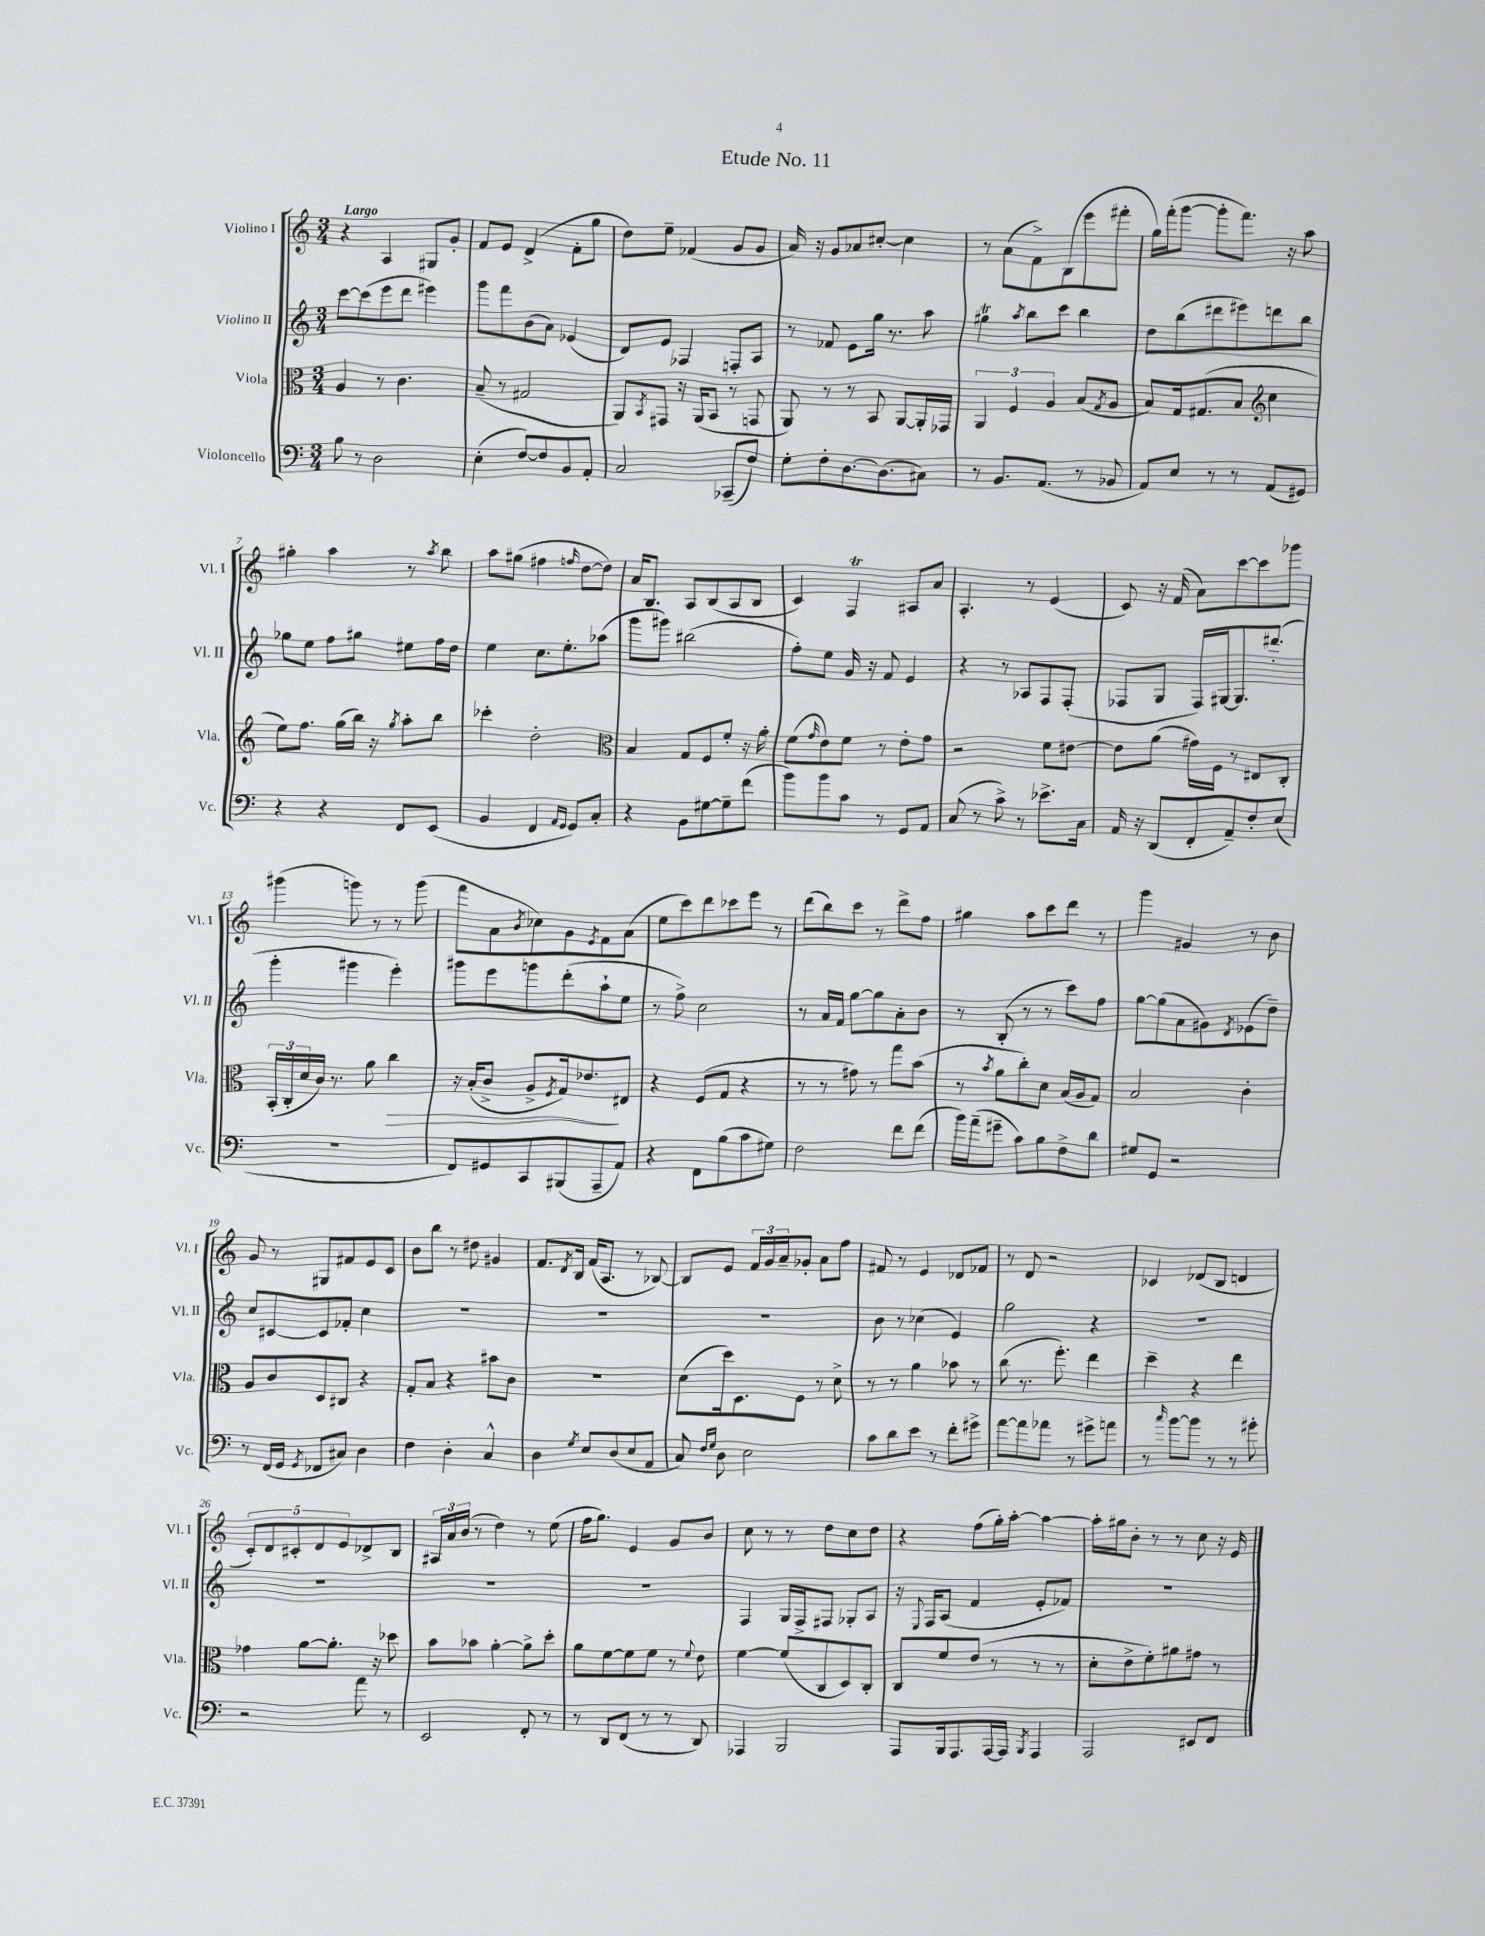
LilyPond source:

\header { title = "Etude No. 11" }
<<
\new StaffGroup <<
\new Staff = "s0" \with { instrumentName = "Violino I" shortInstrumentName = "Vl. I" } {
    \clef treble \key c \major \numericTimeSignature \time 3/4 \tempo "Largo"
    r4 a4 gis8 g'8-. |
    f'8 e'8 d'4->( f'8-. g''8 |
    d''8) e''8-- fes'4( g'8 g'8 |
    a'16) r16 g'8 aes'8 cis''8~-. cis''4 |
    r8 a'8( f'8->) b8( e'''8 fis'''8-. |
    g''16) f'''16-.( g'''8~ g'''8-. f'''8.) r16 a''8 |
    gis''4-. a''4 r8 \acciaccatura { a''8 } b''8 |
    a''8 gis''8( fis''4 \grace { f''16 } d''8~ d''8) |
    a'16 b8. a8 b8( a8 b8 |
    c'4) f4\trill ais8 a'8 |
    a4.-. r8 e'4( |
    c'8) r16 f'16( a'8) c'''8~ c'''8 ges'''8 |
    gis'''4( g'''8) r8 r8 g'''8( |
    f'''8 a'8 \acciaccatura { b'8 } ces''8) g'8 \acciaccatura { e'8 } f'8 a'8( |
    e''8 c'''8) d'''8 ces'''8 e'''8 r8 |
    d'''8( b''8) c'''8 r8 d'''8-> f''8 |
    gis''4 a''8 c'''8 d'''8 r8 |
    g'''4 gis'4 r8 b'8 |
    g'8 r8 gis8 fis'8 e'8 c'8 |
    b'8 b''8 r8 dis''8 gis'4 |
    f'8. \acciaccatura { d'8 } b16 f'16( a8. r8 bes8~) |
    bes8 e'8 \tuplet 3/2 { f'16 g'16 a'16-- } ges'8-. a'8 f''8 |
    fis'8 r8 e'4 des'8 fes'8 |
    r8 d'8 r2 |
    ces'4 des'8( b8 d'4 |
    \tuplet 5/4 { c'8-.) d'8 cis'8-. d'8 e'8 } des'8-> b8 |
    \tuplet 3/2 { ais16 a'16 b'16( } r8 d''4) r8 e''8( |
    f''16 g''8.) e'4 g'8 b'8 |
    c''8 r8 r8 d''8 c''8 d''8 |
    r4 f''8( g''16-.) a''16~-. a''4~ |
    a''16-. gis''16 b'8-. r8 r8 c''8 r16 e'16 \bar "|." |
}
\new Staff = "s1" \with { instrumentName = "Violino II" shortInstrumentName = "Vl. II" } {
    \clef treble \key c \major \numericTimeSignature \time 3/4
    c'''8~ c'''8( e'''8 d'''8 eis'''4) |
    g'''8 f'''8 b'8( a'8) ees'4( |
    d'8) e'8 fes4 f8-. a8 |
    r8 fes'8 e'8 g''16 r8. a''8 |
    gis''4\trill \acciaccatura { a''8 } b''8 c'''8 b''4 |
    d''8 b''8( dis'''8 eis'''8) d'''8 b''8 |
    ges''8 e''8 f''8 gis''8 eis''8 f''16 d''16 |
    e''4 c''8. e''8.-. aes''8( |
    g'''8 gis'''8) bis''2( |
    f''8-.) e''8 g'16 r16 f'8 e'4 |
    r4 r8 aes8 f8 f8-.( |
    fes8 g8 fes16) gis16~ gis8. dis'''8.-.( |
    g'''4-. gis'''4 e'''4-.) |
    gis'''8 e'''8 g'''8 d'''8-.( a''8-! e''8 |
    r8 f''8->) c''2 |
    r8 a'16 f'16 g''8~ g''8 a'8-. b'8 |
    r8 b8-.( r8 r8 c'''8) f''8 |
    g''8~ g''8( a'8 gis'8) \acciaccatura { d'8 } ees'8( d''8--) |
    c''8 cis'8~ cis'8 fes'8-. c''4 |
    R2. |
    R2. |
    R2. |
    b'8 r8 ces''4( e'4) |
    g''2 r4 |
    R2. |
    R2. |
    R2. |
    R2. |
    f4 g16 f16-> fis8 ges8-. a8 |
    r16 \appoggiatura { e8 } f16 a8( f'4 e'8-. fes'8) |
    R2. \bar "|." |
}
\new Staff = "s2" \with { instrumentName = "Viola" shortInstrumentName = "Vla." } {
    \clef alto \key c \major \numericTimeSignature \time 3/4
    a4 r8 c'4. |
    b8--( r8 gis2 |
    a,8) \acciaccatura { b,8 } gis,8 r16 a,16( b,8 r8 g,8 |
    a,8) r8 r8 b,8 a,8~ a,16-. ges,16 |
    \tuplet 3/2 { a,4 f4 a4 } b8( \acciaccatura { g8 } a8 |
    b8) g16 gis8.( b8 \clef treble c''4 |
    e''8) f''8. g''16( b''16) r16 \acciaccatura { g''8 } a''8-. b''8 |
    ces'''4-. d''2-. |
    \clef alto b4 g8 f8 f'8-. r16 a'16-. |
    f'8( \grace { g'16 } e'8) f'8 r8 e'8-. g'8 |
    r2 f'8 eis'8~ |
    eis'8 a'8( gis'16) f16 r8 eis8 c8-. |
    \tuplet 3/2 { b,16-.( c16-. d'16 } c'16) r8. a'8 c''4\> |
    r16 b16-.( c'8-> a8-> \acciaccatura { f8 } g16) ees'8.\! eis8 |
    r4 f8( g8 r4 |
    r8 r8 gis'8) r8 g''8 b'8( |
    r8 \acciaccatura { b'8 } a'8 c''8-.) d'8 b16( a16 g8) |
    b2 c'4-. |
    a8 c'8 d8 cis8 r4 |
    g8-. b8 r4 bis'8 c'8 |
    R2. |
    d'8( d''16) d8. f8 r8 d'8-> |
    r8 r8 a'4 bes'8 r8 |
    c''8( r8. f''8.-.) e''4 |
    d''4-- r4 e''4 |
    ges'4 a'8~ a'8.-. r16 des''8 |
    b'8 bes'8 a'4~-. a'8-> d''8-. |
    a'8 f'8~ f'8 f'8 r8 \appoggiatura { f'8 } e'8 |
    f'4~ f'8( c8 d8) c8-. |
    c8 f'8 e'8( r8 r8 r8 |
    d'8-. e'8-> f'8-.) ais'8 gis'8 r8 \bar "|." |
}
\new Staff = "s3" \with { instrumentName = "Violoncello" shortInstrumentName = "Vc." } {
    \clef bass \key c \major \numericTimeSignature \time 3/4
    b8 r8 d2 |
    e4-.( f8~) f8 b,8 a,8-. |
    c2 ces,8--( f8) |
    g8-. f8-. d8.~ d8.( cis8) |
    r8 b,8. a,8.( r8 bes,8 |
    a,8) e8 r8 r8 a,8( gis,8) |
    r4 r4 f,8 e,8( |
    b,4 f,4 \grace { a,16 g,16 } g,8) c8-. |
    r4 b,8 gis8~ gis8-- f'8( |
    b'8) b'8 c'8 r8 g,8 a,8 |
    c8( r8 c'8->) r8 ees'8.-> c16 |
    a,16 r16 d,8( f,8-. a,8--) f8-. e8( |
    R2. |
    f,8) gis,8 c,8 bis,,8( a,,8-- a,8) |
    r4 f,8 b8( c'8 gis8) |
    f2 f'8 f'8( |
    b'16) a'16--( gis'8-- c'8) b8 f8-> d'8 |
    gis8 g,8 r2 |
    r8 f,16( g,16 \acciaccatura { g,8 } fes,8 cis8) d4 |
    f4 d4-. c4-^ |
    d4 \acciaccatura { g8 } e8 d8( e8 a,8 |
    c8) \grace { f16 g16 } d8 e2 |
    c'8 d'8 e'8 r8 f'8-. gis'8-> |
    a'8~ a'8 aes'8 r8 gis'8-> a'8 |
    r8 \grace { c''16 } b'8~ b'8 r8 r8 gis'8-. |
    r2 a'8 r8 |
    e,2 f,8-. r8 |
    r8 d,8 f,8( r8 r8 d,8) |
    aes,,4 b,,2 |
    a,,8 b,,16 a,,8. a,,16~ a,,16 \acciaccatura { b,,8 } a,,4 |
    a,,2 eis,8 f,8 \bar "|." |
}
>>
>>
